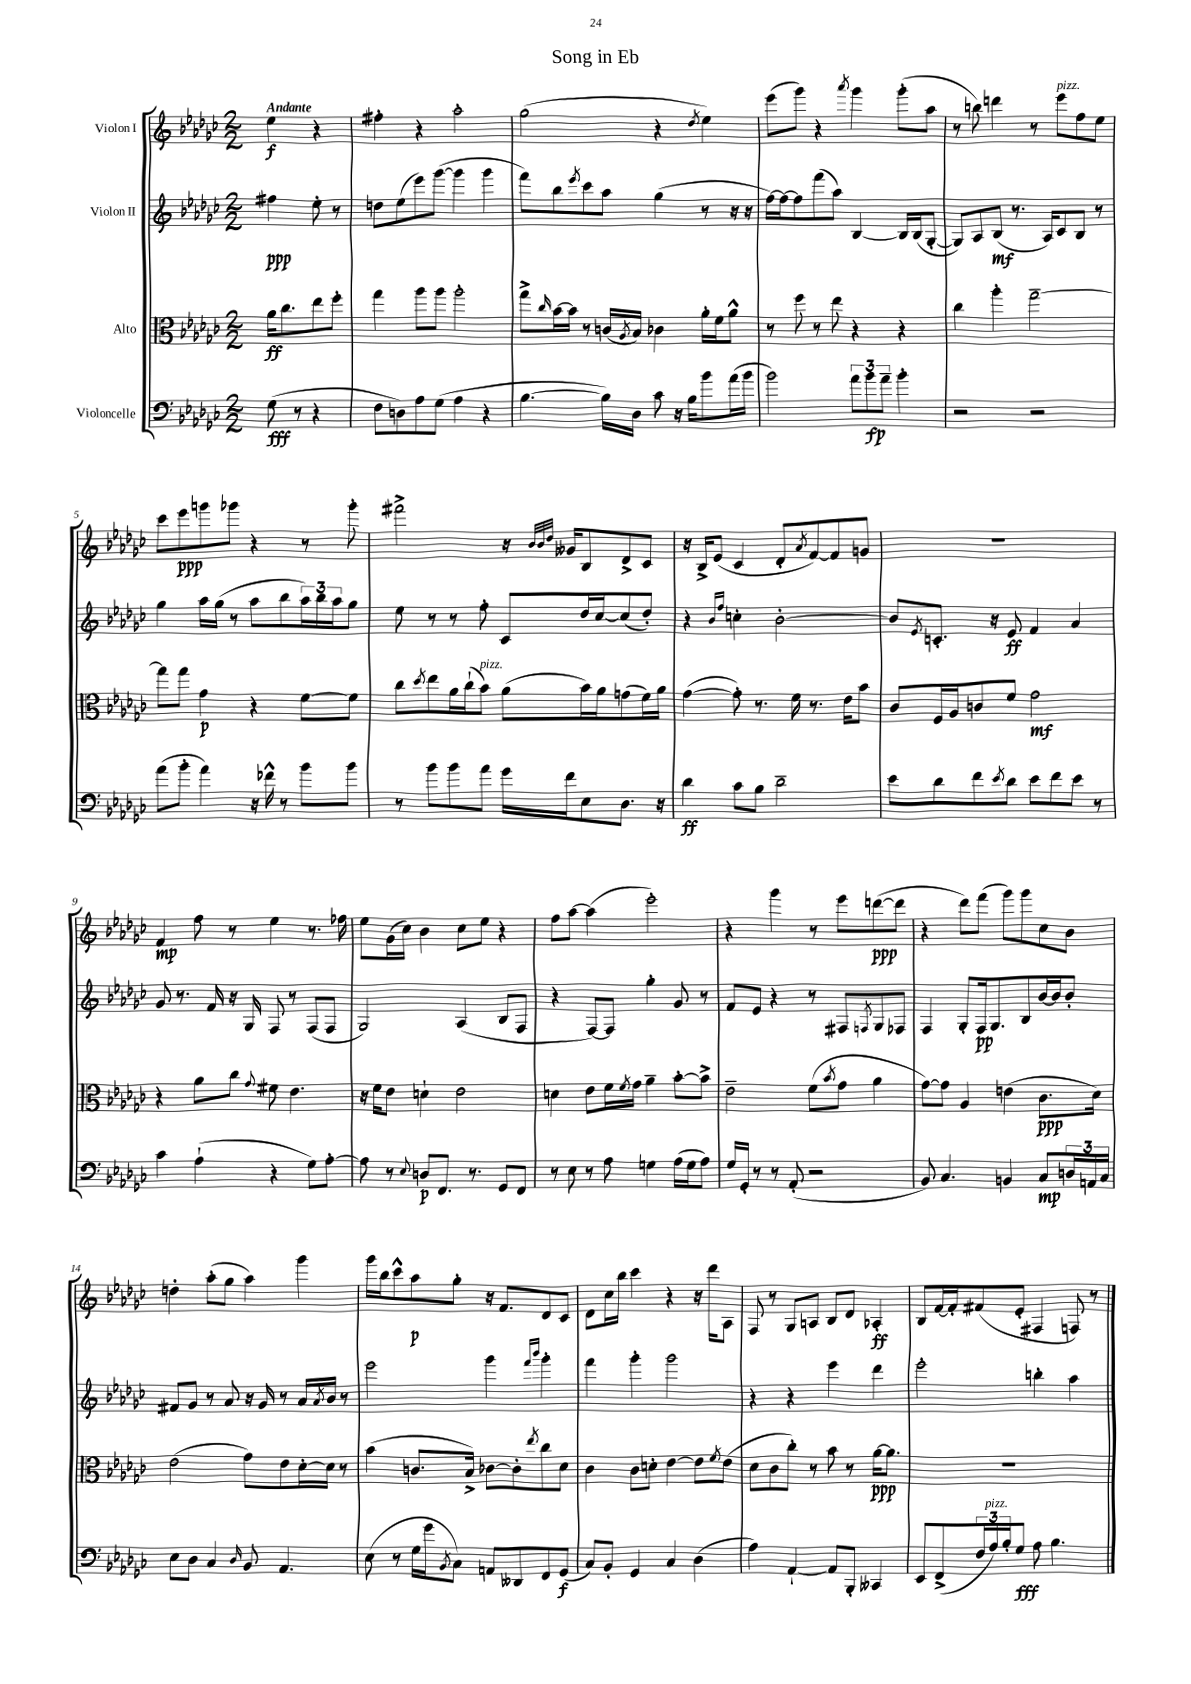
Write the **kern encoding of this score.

**kern	**dynam	**kern	**dynam	**kern	**dynam	**kern	**dynam
*part4	*part4	*part3	*part3	*part2	*part2	*part1	*part1
*staff4	*staff4	*staff3	*staff3	*staff2	*staff2	*staff1	*staff1
*I"Violoncelle	*	*I"Alto	*	*I"Violon II	*	*I"Violon I	*
*clefF4	*	*clefC3	*	*clefG2	*	*clefG2	*
*k[b-e-a-d-g-c-]	*	*k[b-e-a-d-g-c-]	*	*k[b-e-a-d-g-c-]	*	*k[b-e-a-d-g-c-]	*
*M2/2	*	*M2/2	*	*M2/2	*	*M2/2	*
=	=	=	=	=	=	=	=
!	!	!	!	!	!	!LO:TX:a:B:t=Andante	!
(8G-\	fff	16a-\KL	ff	4ff#X\	ppp	4ee-\	f
.	.	8.cc-\	.	.	.	.	.
8r	.	.	.	.	.	.	.
4r	.	8ee-\	.	8ee-'\	.	4r	.
.	.	8ff'\J	.	8r	.	.	.
=1	=1	=1	=1	=1	=1	=1	=1
8F\L	.	4gg-\	.	8ddn\L	.	4ff#X'\	.
8Dn\)	.	.	.	(8ee-\	.	.	.
8A-\	.	8aa-\L	.	8eee-\)	.	4r	.
(8G-\J	.	8aa-\J	.	([8ggg-\J	.	.	.
4A-\	.	2aa-'\	.	4ggg-\]	.	2aa-'\	.
4r	.	.	.	4ggg-\	.	.	.
=2	=2	=2	=2	=2	=2	=2	=2
[4.B-\	.	8gg-^\L	.	8fff\L)	.	(2gg-\	.
.	.	16qqcc-/	.	.	.	.	.
.	.	[16b-\L	.	8bb-\	.	.	.
.	.	16b-\JJ]	.	.	.	.	.
.	.	.	.	8qeee-/	.	.	.
.	.	8r	.	8ccc-\	.	.	.
16B-\LL])	.	(16cn/LL	.	8aa-\J	.	.	.
.	.	8qA-/	.	.	.	.	.
16D-\JJ	.	16B-/JJ)	.	.	.	.	.
8c-\	.	4c-X\	.	(4gg-\	.	4r	.
16r	.	.	.	.	.	.	.
16B-\KL	.	.	.	.	.	.	.
.	.	.	.	.	.	8qdd-/	.
8b-\	.	16a-'\LL	.	8r	.	4ee-\)	.
.	.	16f\J	.	.	.	.	.
(16a-\L	.	8a-^^\J	.	16r	.	.	.
16b-\JJ	.	.	.	16r	.	.	.
=3	=3	=3	=3	=3	=3	=3	=3
2b-\)	.	8r	.	[16ff\LL)	.	(8eee-\L	.
.	.	.	.	16ff\J_	.	.	.
.	.	8ff\	.	8ff\]	.	8ggg-\J)	.
.	.	8r	.	(8fff\	.	4r	.
.	.	8ee-\	.	8aa-\J)	.	.	.
.	.	.	.	.	.	8qaaa-/	.
12a-\L	.	4r	.	[4B-/	.	4ggg-\	.
12b-\	fp	.	.	.	.	.	.
12a-~\J	.	.	.	.	.	.	.
4b-'\	.	4r	.	16B-/LL]	.	(8ggg-'\L	.
.	.	.	.	(16B-/J	.	.	.
.	.	.	.	[8G-'/J	.	8aa-\J	.
=4	=4	=4	=4	=4	=4	=4	=4
2r	.	4cc-\	.	8G-/L])	.	8r	.
.	.	.	.	8A-/	.	8bbn\)	.
.	.	4aa-'\	.	(8B-/J	mf	4dddn\	.
.	.	.	.	8.r	.	.	.
2r	.	[2gg-~\	.	.	.	8r	.
.	.	.	.	16A-/KL)	.	.	.
!	!	!	!	!	!	!LO:TX:a:i:t=pizz.	!
.	.	.	.	8c-/	.	8eee-\L	.
.	.	.	.	8B-/J	.	8ff\	.
.	.	.	.	8r	.	8ee-\J	.
!!LO:LB:g=z
=5	=5	=5	=5	=5	=5	=5	=5
(8a-\L	.	8gg-\L]	.	4gg-\	.	8ccc-\L	.
8b-'\J	.	8gg-\J	.	.	.	8eee-\	ppp
4a-\)	.	4g-\	p	16aa-\LL	.	8gggn\	.
.	.	.	.	(16gg-\JJ	.	.	.
.	.	.	.	8r	.	8ggg-X\J	.
16r	.	4r	.	8aa-\L	.	4r	.
16f-X^^\	.	.	.	.	.	.	.
8r	.	.	.	8bb-\	.	.	.
8b-\L	.	[8f\L	.	24aa-\L)	.	8r	.
.	.	.	.	24bb-\	.	.	.
.	.	.	.	24aa-\J	.	.	.
8b-\J	.	8f\J]	.	8gg-\J	.	8ggg-'\	.
=6	=6	=6	=6	=6	=6	=6	=6
8r	.	8cc-\L	.	8ee-\	.	2fff#X^\	.
.	.	8qdd-/	.	.	.	.	.
8b-\L	.	8ee-\	.	8r	.	.	.
8b-\	.	16a-\L	.	8r	.	.	.
.	.	(16cc-`\J	.	.	.	.	.
!	!	!LO:TX:a:i:t=pizz.	!	!	!	!	!
8a-\J	.	8b-\J)	.	8ff'\	.	.	.
16g-\LL	.	(8a-\L	.	8c-/L	.	16r	.
.	.	.	.	.	.	32qqb-/LLL	.
.	.	.	.	.	.	32qqb-/	.
.	.	.	.	.	.	32qqdd-/JJJ	.
16f\J	.	.	.	.	.	16g--X/KL	.
8E-\	.	16b-\L)	.	16dd-/L	.	8B-/	.
.	.	16a-\J	.	[16cc-/J	.	.	.
8.D-\J	.	(8gn\	.	(8cc-/]	.	8d-^/	.
.	.	16f\L)	.	8dd-'/J)	.	8c-/J	.
16r	.	16a-\JJ	.	.	.	.	.
=7	=7	=7	=7	=7	=7	=7	=7
4d-\	ff	([4g-\	.	4r	.	16r	.
.	.	.	.	.	.	16B-^/KL	.
.	.	.	.	.	.	(8e-/J	.
.	.	.	.	16qqb-/LL	.	.	.
.	.	.	.	16qqff/JJ	.	.	.
8c-\L	.	8g-'\])	.	4ccn'\	.	4c-/	.
8B-\J	.	8.r	.	.	.	.	.
2d-~\	.	.	.	[2b-'\	.	8d-'/L	.
.	.	16f\	.	.	.	.	.
.	.	.	.	.	.	8qa-/	.
.	.	8.r	.	.	.	[8f/)	.
.	.	.	.	.	.	8f/]	.
.	.	16e-\KL	.	.	.	.	.
.	.	8b-\J	.	.	.	8gn/J	.
=8	=8	=8	=8	=8	=8	=8	=8
8e-\L	.	8c-/L	.	8b-/L]	.	1r	.
.	.	.	.	8qe-/	.	.	.
8d-\	.	16F/L	.	8.cn'/J	.	.	.
.	.	16A-/J	.	.	.	.	.
8f\	.	8cn/	.	.	.	.	.
.	.	.	.	16r	.	.	.
8qe-/	.	.	.	.	.	.	.
8d-\J	.	8f/J	.	8e-/	ff	.	.
8e-\L	.	2g-\	mf	4f/	.	.	.
8f\	.	.	.	.	.	.	.
8e-\J	.	.	.	4a-/	.	.	.
8r	.	.	.	.	.	.	.
!!LO:LB:g=z
=9	=9	=9	=9	=9	=9	=9	=9
4c-\	.	4r	.	8g-/	.	4f/	mp
.	.	.	.	8.r	.	.	.
(4A-`\	.	8a-\L	.	.	.	8ff\	.
.	.	.	.	16f/	.	.	.
.	.	8cc-\J	.	16r	.	8r	.
.	.	.	.	16G-/	.	.	.
.	.	8qqg-/	.	.	.	.	.
4r	.	8f#X\	.	8F/	.	4ee-\	.
.	.	4.e-\	.	8r	.	.	.
8G-\L)	.	.	.	(8F/L	.	8.r	.
[8A-'\J	.	.	.	8F/J	.	.	.
.	.	.	.	.	.	16ff-X\	.
=10	=10	=10	=10	=10	=10	=10	=10
8A-\]	.	16r	.	2G-/)	.	8ee-\L	.
.	.	16f\KL	.	.	.	.	.
8r	.	8e-\J	.	.	.	(16g-\L	.
.	.	.	.	.	.	16cc-\JJ)	.
8qqE-/	.	.	.	.	.	.	.
8Dn/L	p	4dn`\	.	.	.	4b-\	.
8.FF/J	.	.	.	.	.	.	.
.	.	2e-\	.	(4A-/	.	8cc-\L	.
8.r	.	.	.	.	.	.	.
.	.	.	.	.	.	8ee-\J	.
8GG-/L	.	.	.	8B-/L	.	4r	.
8FF/J	.	.	.	8F/J	.	.	.
=11	=11	=11	=11	=11	=11	=11	=11
8r	.	4dn\	.	4r	.	8ff\L	.
8E-\	.	.	.	.	.	[8aa-\J	.
8r	.	8e-\L	.	[8F/L)	.	(4aa-\]	.
8A-\	.	16f\L	.	8F/J]	.	.	.
.	.	8qf/	.	.	.	.	.
.	.	16g-\JJ	.	.	.	.	.
4Gn\	.	4a-~\	.	4gg-'\	.	2eee-'\)	.
(16A-\LL	.	[8b-'\L	.	8g-/	.	.	.
16G\J	.	.	.	.	.	.	.
8A-\J)	.	8b-^\J]	.	8r	.	.	.
=12	=12	=12	=12	=12	=12	=12	=12
16G-/LL	.	2e-~\	.	8f/L	.	4r	.
16GG-'/JJ	.	.	.	.	.	.	.
8r	.	.	.	8e-/J	.	.	.
8r	.	.	.	4r	.	4ggg-\	.
(8AA-'/	.	.	.	.	.	.	.
2r	.	(8f\L	.	8r	.	8r	.
.	.	8qb-/	.	.	.	.	.
.	.	8g-\J	.	8F#X/L	.	8eee-\L	.
.	.	.	.	8qFn/	.	.	.
.	.	4a-\	.	8G-/	.	([8dddn\	ppp
.	.	.	.	8F-X/J	.	8ddd\J]	.
=13	=13	=13	=13	=13	=13	=13	=13
8BB-/)	.	[8g-\L)	.	4F/	.	4r	.
4.C-/	.	8g-\J]	.	.	.	.	.
.	.	4A-/	.	8G-'/L	.	8ddd-\L)	.
.	.	.	.	16F/k	pp	(8fff\J	.
.	.	.	.	8.G-/	.	.	.
4BBn/	.	(4en\	.	.	.	8ggg-\L)	.
.	.	.	.	8B-/	.	8ggg-\	.
8C-/L	mp	8.c-\L	ppp	[16b-/L	.	8cc-\	.
.	.	.	.	16b-/J]	.	.	.
24Dn/L	.	.	.	8b-'/J	.	8b-\J	.
24AAn/	.	.	.	.	.	.	.
.	.	16d-\Jk)	.	.	.	.	.
24C-/JJ	.	.	.	.	.	.	.
!!LO:LB:g=z
=14	=14	=14	=14	=14	=14	=14	=14
8E-\L	.	(2e-\	.	8f#X/L	.	4ddn'\	.
8D-\J	.	.	.	8g-/J	.	.	.
4C-/	.	.	.	8r	.	(8aa-'\L	.
.	.	.	.	8a-/	.	8gg-\J	.
16qqD-/	.	.	.	.	.	.	.
8BB-/	.	8g-\L)	.	16r	.	4aa-\)	.
.	.	.	.	16g-/	.	.	.
4.AA-/	.	8e-\	.	8r	.	.	.
.	.	[16d-'\L	.	16a-/LL	.	4ggg-\	.
.	.	.	.	8qa-/	.	.	.
.	.	16d-\JJ]	.	16b-/JJ	.	.	.
.	.	8r	.	8r	.	.	.
=15	=15	=15	=15	=15	=15	=15	=15
(8E-\	.	(4b-\	.	2eee-\	.	16ggg-\LL	.
.	.	.	.	.	.	16bb-\J	.
8r	.	.	.	.	.	8ccc-^^\	.
16G-\LL	.	8.cn/L	.	.	.	8aa-\	p
16g-\J	.	.	.	.	.	.	.
8qBB-/	.	.	.	.	.	.	.
8C-\J)	.	.	.	.	.	8gg-'\J	.
.	.	16B-^/Jk)	.	.	.	.	.
8AAn/L	.	[8c-X\L	.	4ggg-\	.	16r	.
.	.	.	.	.	.	8.f/L	.
8DD--X/	.	8c-'\]	.	.	.	.	.
.	.	.	.	16qqfff/LL	.	.	.
.	.	8qee-/	.	16qqbbb-/JJ	.	.	.
8FF/	.	8cc-\	.	4ggg-'\	.	8d-/	.
(8GG-/J	f	8d-\J	.	.	.	8c-/J	.
=16	=16	=16	=16	=16	=16	=16	=16
8C-/L)	.	4c-\	.	4fff\	.	8d-\L	.
8BB-'/J	.	.	.	.	.	16cc-\L	.
.	.	.	.	.	.	16bb-\JJ	.
4GG-/	.	8c-\L	.	4ggg-'\	.	4ccc-\	.
.	.	8dn'\J	.	.	.	.	.
4C-/	.	[4e-\	.	2ggg-\	.	4r	.
(4D-\	.	8e-\L]	.	.	.	16r	.
.	.	.	.	.	.	16ddd-\KL	.
.	.	8qf/	.	.	.	.	.
.	.	(8e-\J	.	.	.	8A-\J	.
=17	=17	=17	=17	=17	=17	=17	=17
4A-\)	.	8d-\L	.	4r	.	8F/	.
.	.	8c-\	.	.	.	8r	.
[4AA-`/	.	8cc-'\J)	.	4r	.	8G-/L	.
.	.	8r	.	.	.	8An/J	.
8AA-/L]	.	8b-\	.	4eee-\	.	8B-/L	.
8BBB-'/J	.	8r	.	.	.	8d-/J	.
4CC--X/	.	[16a-\KL	ppp	4ddd-\	.	4A-X'/	ff
.	.	8.a-\J]	.	.	.	.	.
=18	=18	=18	=18	=18	=18	=18	=18
8EE-/L	.	1r	.	2eee-'\	.	8B-/L	.
(8FF^/	.	.	.	.	.	[16f/L	.
.	.	.	.	.	.	16f'/J]	.
24F/L	.	.	.	.	.	(8f#X/	.
!LO:TX:a:i:t=pizz.	!	!	!	!	!	!	!
24A-/)	.	.	.	.	.	.	.
24B-'/J	.	.	.	.	.	.	.
8G-/J	fff	.	.	.	.	8e-'/J	.
8A-\	.	.	.	4bbn'\	.	4F#X/	.
4.B-\	.	.	.	.	.	.	.
.	.	.	.	4aa-\	.	8Fn/)	.
.	.	.	.	.	.	8r	.
==	==	==	==	==	==	==	==
*-	*-	*-	*-	*-	*-	*-	*-
